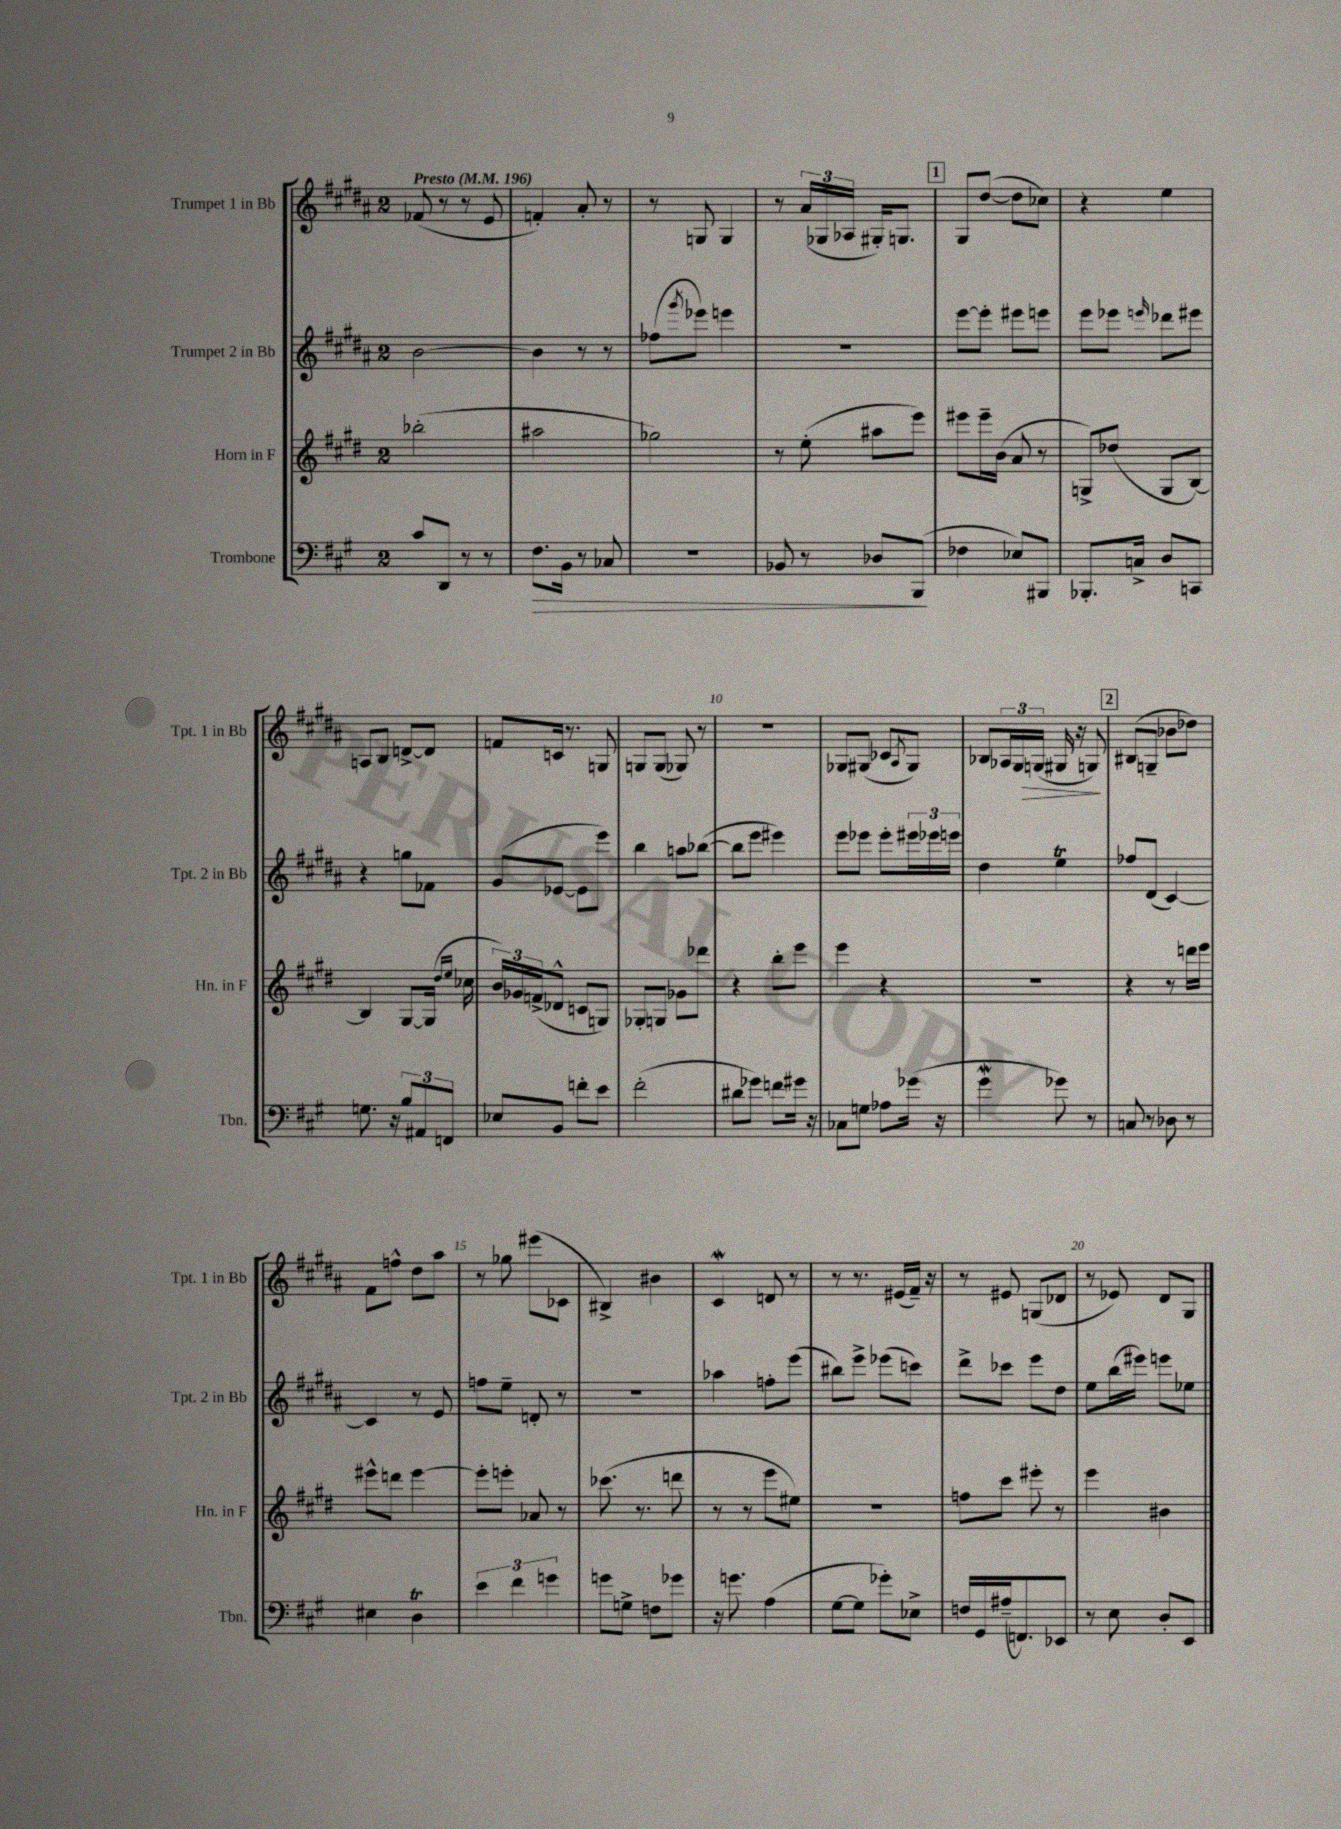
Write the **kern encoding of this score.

**kern	**kern	**kern	**kern
*staff4	*staff3	*staff2	*staff1
*clefF4	*clefG2	*clefG2	*clefG2
*k[f#c#g#]	*k[f#c#g#d#]	*k[f#c#g#d#a#]	*k[f#c#g#d#a#]
*M2/4	*M2/4	*M2/4	*M2/4
*MM196	*MM196	*MM196	*MM196
8c#	(2bb-'	[2b	(8f-
8DD	.	.	8r
8r	.	.	8r
8r	.	.	8e
=	=	=	=
8.F#	2aa#	4b]	4f')
16BB	.	.	.
8r	.	8r	8a#'
8C-	.	8r	8r
=	=	=	=
2r	2gg-)	(8ff-	8r
.	.	8qggg#	.
.	.	8eee-)	8G
.	.	4eee	4G
=	=	=	=
8BB-	8r	2r	8r
8r	(8ee'	.	(24a#
.	.	.	24G-
.	.	.	24A-
8D-	8aa#	.	16G#')
.	.	.	8.G
(8BBB	8eee)	.	.
=	=	=	=
4F-	8eee#	[8eee	8G#
.	16eee#~	8eee']	([8dd#
.	(16b	.	.
8E-)	8a	8eee#	8dd#]
8BBB#	8r	8eee	8cc-)
=	=	=	=
8.BBB-'	8G^)	8eee	4r
.	(8dd-	8eee-	.
16C^	.	.	.
.	.	16qqeee	.
8D	8G	8ddd-	4ee
8CC	[8B)	8eee#	.
=	=	=	=
8.G	4B]	4r	8A
.	.	.	8B
16r	.	.	.
12B	[8G#	8gg	[8d^
12AA#	.	.	.
.	(16G#]	8f-	8d]
12FF	.	.	.
.	16qqdd#	.	.
.	16qqee	.	.
.	16cc-	.	.
=	=	=	=
8E-	24b)	(8g#	8f
.	24g-	.	.
.	(24f^	.	.
8BB	8d-^^	[8e-	16c
.	.	.	8.r
8f'	8c	8e-]	.
8e	8G)	8eee)	8G
=	=	=	=
(2f#'	8G-'	4bb	8G
.	8G	.	(8G
.	8g-	8aa	8G-)
.	8ddd-	([8bb-	8r
=	=	=	=
8d#	4r	8bb-]	2r
8g-)	.	8eee	.
8f	8bb'	4eee#)	.
16g#	8eee	.	.
16r	.	.	.
=	=	=	=
8C-	4eee	8eee	8G-
8G	.	8eee-	(8G#
8A-	4r	8eee-'	8c-
.	.	.	8qA#
(16g-	.	24eee#	8G#)
.	.	24eee-	.
16r	.	.	.
.	.	24eee	.
=	=	=	=
4g#	2r	4dd#	8B-
.	.	.	24A-
.	.	.	24G#
.	.	.	(24G
8g-)	.	4ee	16G#
.	.	.	16r
8r	.	.	8G)
=	=	=	=
8C	4r	8ff-	(8B#
8r	.	(8d#	8G~
8D-	8r	[4c#)	8b-
8r	16ddd	.	8dd-)
.	16eee	.	.
=	=	=	=
4E#	8eee#^^	4c#]	8f#
.	8ddd	.	8ff^^
4D	[4eee#	8r	8dd#
.	.	8e	8aa#
=	=	=	=
6e	8eee#']	8ff	8r
.	8eee'	8ee~	8gg-
6f#	.	.	.
.	8a-	8d'	(8eee#
6g	.	.	.
.	8r	8r	8c-
=	=	=	=
8g	(8.ccc-	2r	4B#^)
8G^	.	.	.
.	8.r	.	.
8F	.	.	4b#
8g-	8ddd	.	.
=	=	=	=
16r	8r	4aa-	4c#
8.g	.	.	.
.	8r	.	.
(4A	8eee	8ff'	8d
.	8ee#)	(8eee	8r
=	=	=	=
[8G#	2r	8bb#)	8r
8G#]	.	8eee^	8.r
8g-')	.	(8eee-	.
.	.	.	(16e#
8E-^	.	8ccc)	16f#~)
.	.	.	16r
=	=	=	=
16F	8ff	8ddd#^	8r
16GG#	.	.	.
(16A#~	8ccc#	8ccc-	8e#
8.FF)	.	.	.
.	8eee#'	8eee	(8G
8EE-	8r	8dd#	8d-
=	=	=	=
8r	4eee	8ee	8r
8E	.	(16bb	8e-)
.	.	16eee#)	.
8D'	4b#	8eee	8d#
8EE	.	8ee-	8G#
==	==	==	==
*-	*-	*-	*-
